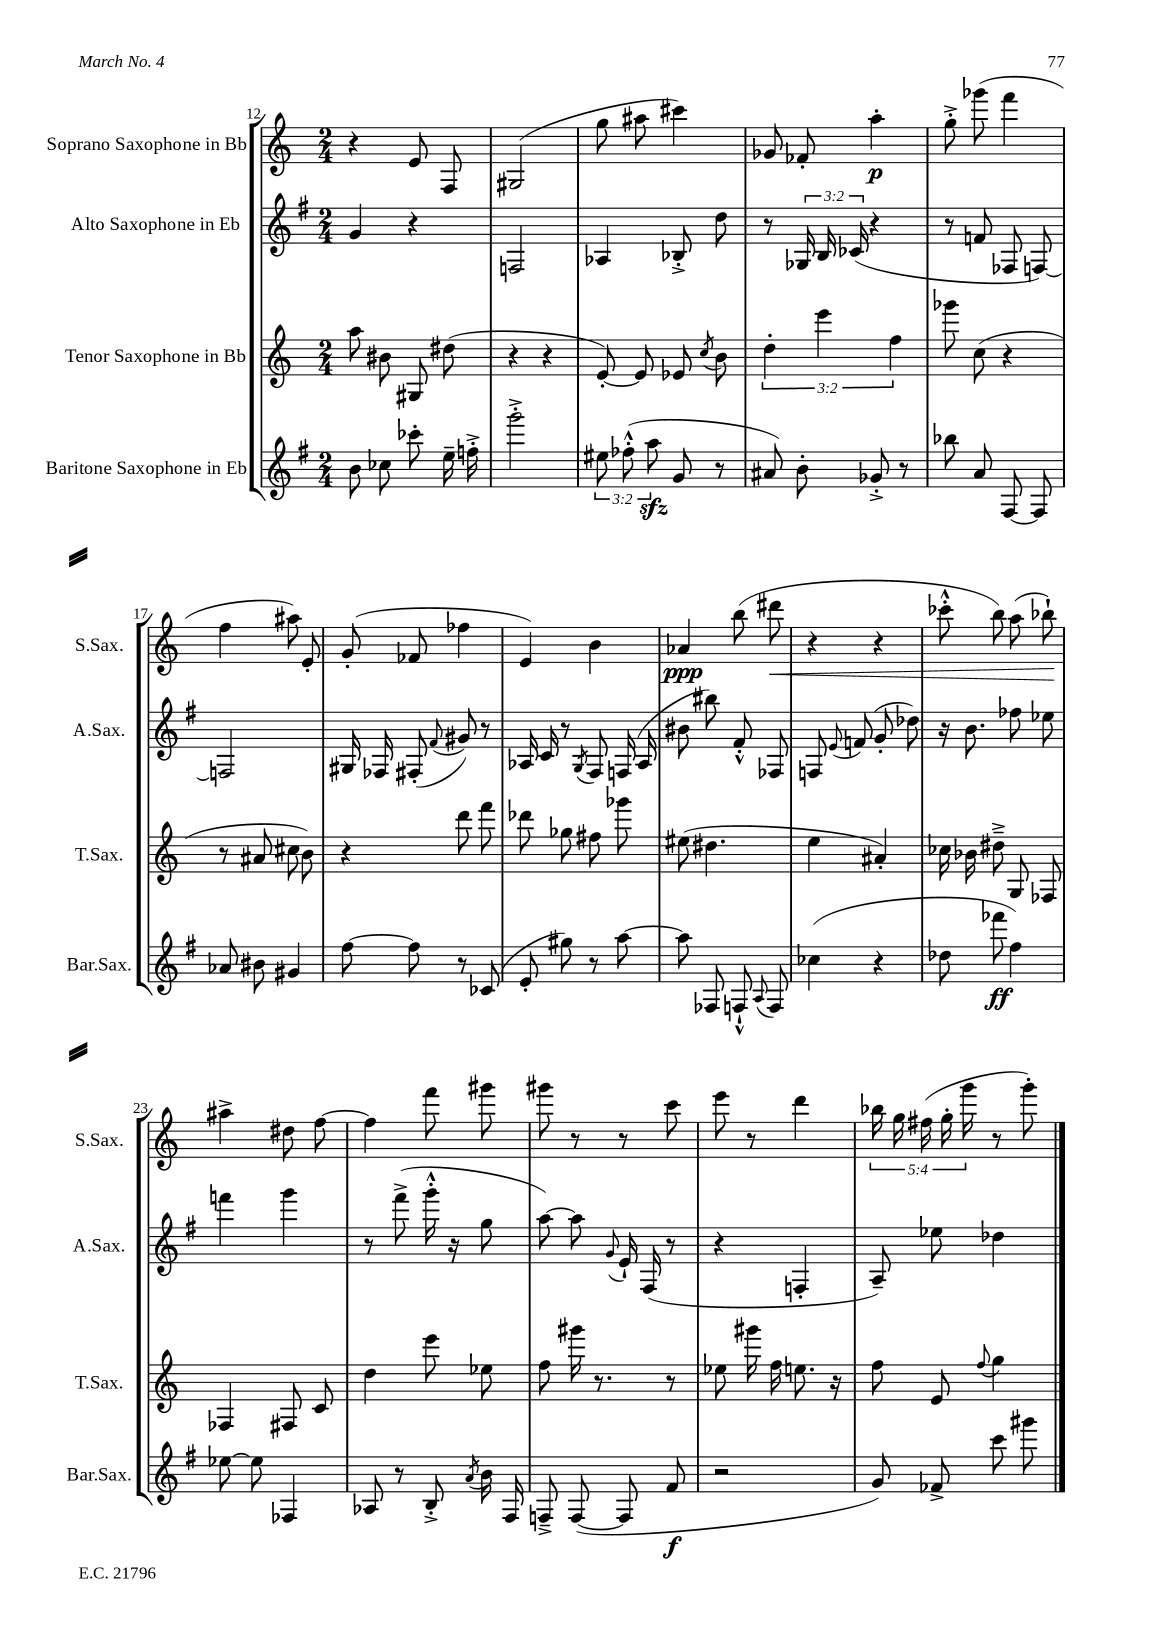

**kern	**dynam	**kern	**kern	**kern	**dynam
*part4	*part4	*part3	*part2	*part1	*part1
*staff4	*staff4	*staff3	*staff2	*staff1	*staff1
*I"Baritone Saxophone in Eb	*	*I"Tenor Saxophone in Bb	*I"Alto Saxophone in Eb	*I"Soprano Saxophone in Bb	*
*I'Bar.Sax.	*	*I'T.Sax.	*I'A.Sax.	*I'S.Sax.	*
*clefG2	*	*clefG2	*clefG2	*clefG2	*
*k[f#]	*	*k[]	*k[f#]	*k[]	*
*M2/4	*	*M2/4	*M2/4	*M2/4	*
=12	=12	=12	=12	=12	=12
8b\	.	8aa\	4g/	4r	.
8cc-X\	.	8b#X\	.	.	.
8ccc-X'\	.	8G#X/	4r	8e/	.
16ee~\	.	(8dd#X\	.	8F/	.
16ffn'^\	.	.	.	.	.
=13	=13	=13	=13	=13	=13
2ggg'^\	.	4r	2Fn/	(2G#X/	.
.	.	4r	.	.	.
=14	=14	=14	=14	=14	=14
12ee#X\	.	[8e'/)	4A-X/	8gg\	.
(12ff-X'^^\	.	.	.	.	.
.	.	8e/]	.	8aa#X\	.
12aazz\	.	.	.	.	.
8g/	.	8e-X/	8B-X'^/	4ccc#X\)	.
.	.	8qcc/	.	.	.
8r	.	8b\	8dd\	.	.
=15	=15	=15	=15	=15	=15
8a#X/)	.	6dd'\	8r	8g-X/	.
8b'\	.	.	24G-X/	8f-X'/	.
.	.	6eee\	24B/	.	.
.	.	.	(24c-X/	.	.
8g-X'^/	.	.	4r	4aa'\	p
.	.	6ff\	.	.	.
8r	.	.	.	.	.
=16	=16	=16	=16	=16	=16
8bb-X\	.	8ggg-X\	8r	8gg'^\	.
8a/	.	(8cc\	8fn/	(8ggg-X\	.
[8F#/	.	4r	8F-X/	4fff\	.
8F#/]	.	.	[8Fn/)	.	.
!!LO:LB:g=z
=17	=17	=17	=17	=17	=17
8a-X/	.	8r	2Fn/]	4ff\	.
8b#X\	.	8a#X/	.	.	.
4g#X/	.	8cc#X\	.	8aa#X\)	.
.	.	8b\)	.	8e'/	.
=18	=18	=18	=18	=18	=18
[8ff#\	.	4r	16G#X/	(8g'/	.
.	.	.	16F-X/	.	.
8ff#\]	.	.	(8F#X'/	8f-X/	.
.	.	.	8qqf#/	.	.
8r	.	8ddd\	8g#X/)	4ff-X\	.
(8c-X/	.	8fff\	8r	.	.
=19	=19	=19	=19	=19	=19
8e'/	.	8ddd-X\	16A-X/	4e/)	.
.	.	.	16c/	.	.
8gg#X\)	.	8gg-X\	8r	.	.
.	.	.	8qG/	.	.
8r	.	8ff#X\	8F#/	4b\	.
[8aa\	.	8ggg-X\	(16Fn/	.	.
.	.	.	16A-/	.	.
=20	=20	=20	=20	=20	=20
8aa\]	.	(8ee#X\	8b#X\	4a-X/	ppp
8F-X/	.	4.dd#X\	8bb#X\)	.	.
8Fn`^^/	.	.	8f#'^^/	(8bb\	.
8qqA/	.	.	.	.	.
!	!	!	!	!	!LO:HP:b
8F/	.	.	8F-X/	8ddd#X\	<
=21	=21	=21	=21	=21	=21
(4cc-X\	.	4ee\	8Fn/	4r	.
.	.	.	8qqe/	.	.
.	.	.	(8fn/	.	.
4r	.	4a#X'/)	8g'/	4r	.
.	.	.	8dd-X\)	.	.
=22	=22	=22	=22	=22	=22
8dd-X\	.	16cc-X\	16r	8ccc-X'^^\	.
.	.	16b-X\	8.b\	.	.
8fff-X\	ff	8dd#X~^\	.	8bb\)	.
4ff#\)	.	8G/	8ff-X\	(8aa\	.
.	.	8F-X/	8ee-X\	8bb-X`\)	.
.	.	.	.	.	[
!!LO:LB:g=z
=23	=23	=23	=23	=23	=23
[8ee-X\	.	4F-X/	4fffn\	4aa#X^\	.
8ee-\]	.	.	.	.	.
4F-X/	.	8F#X/	4ggg\	8dd#X\	.
.	.	8c/	.	[8ff\	.
=24	=24	=24	=24	=24	=24
8A-X/	.	4dd\	8r	4ff\]	.
8r	.	.	(8fff#^\	.	.
8B'^/	.	8eee\	16ggg'^^\	8fff\	.
.	.	.	16r	.	.
8qa/	.	.	.	.	.
16b\	.	8ee-X\	8gg\	8ggg#X\	.
16F#/	.	.	.	.	.
=25	=25	=25	=25	=25	=25
8Fn~^/	.	8ff\	[8aa\)	8ggg#X\	.
([8F/	.	16ggg#X\	8aa\]	8r	.
.	.	8.r	.	.	.
.	.	.	8qqg/	.	.
8F/]	.	.	16e`/	8r	.
.	.	.	(16F#/	.	.
8f#/	f	8r	8r	8ccc\	.
=26	=26	=26	=26	=26	=26
2r	.	8ee-X\	4r	8eee\	.
.	.	16ggg#X\	.	8r	.
.	.	16ff\	.	.	.
.	.	8.een\	4Fn'/	4ddd\	.
.	.	16r	.	.	.
=27	=27	=27	=27	=27	=27
8g/)	.	8ff\	8A~/)	20bb-X\	.
.	.	.	.	20gg\	.
.	.	.	.	(20ff#X\	.
8f-X^/	.	8e/	8ee-X\	.	.
.	.	.	.	20gg'\	.
.	.	.	.	20ggg\	.
.	.	8qqff/	.	.	.
8ccc\	.	4gg\	4dd-X\	8r	.
8ggg#X\	.	.	.	8ggg'\)	.
==	==	==	==	==	==
*-	*-	*-	*-	*-	*-
